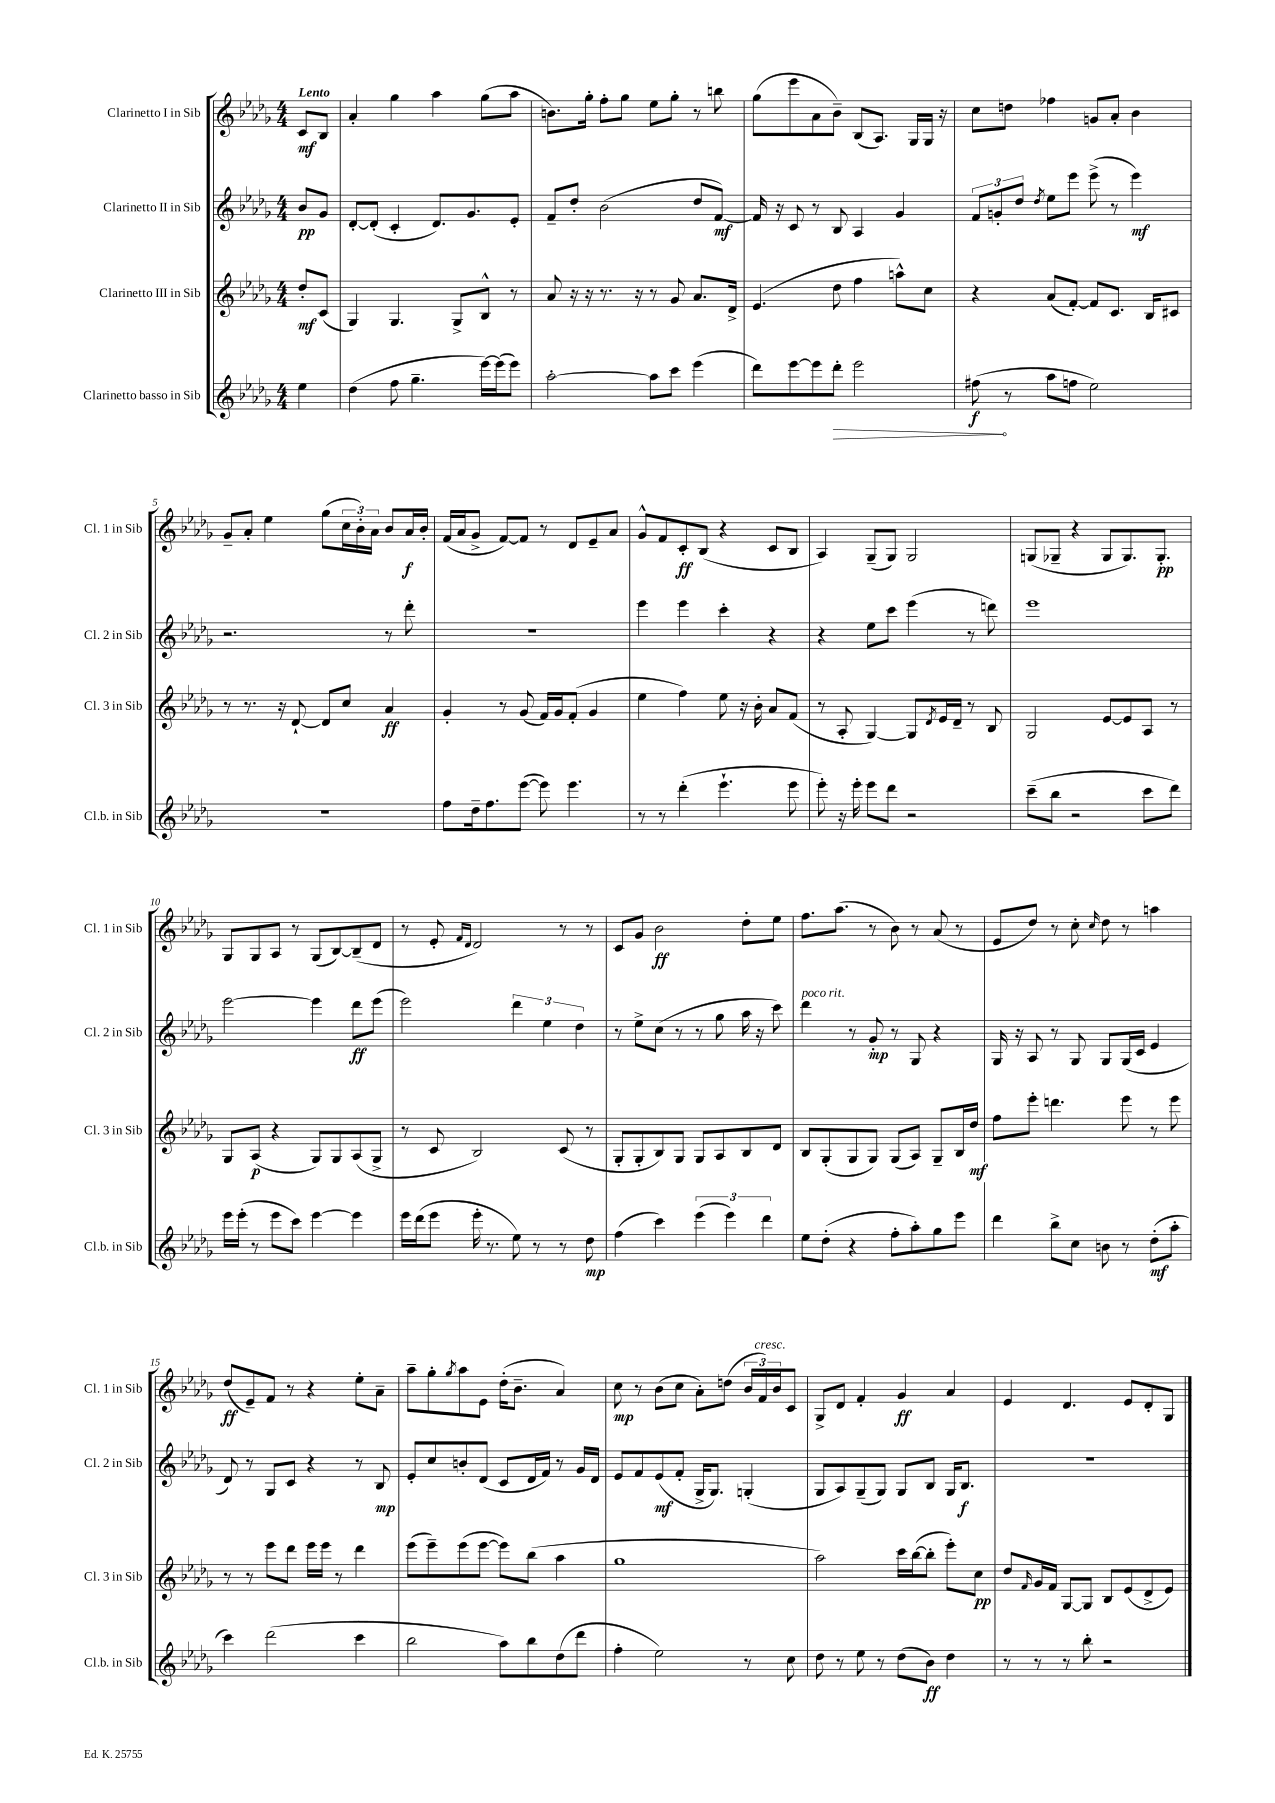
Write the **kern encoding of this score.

**kern	**kern	**kern	**kern
*staff4	*staff3	*staff2	*staff1
*clefG2	*clefG2	*clefG2	*clefG2
*k[b-e-a-d-g-]	*k[b-e-a-d-g-]	*k[b-e-a-d-g-]	*k[b-e-a-d-g-]
*M4/4	*M4/4	*M4/4	*M4/4
4ee-	8dd-'	8b-	8c
.	(8c	8g-	8B-
=	=	=	=
(4dd-	4G-)	[8d-'	4a-'
.	.	(8d-']	.
8ff	4.G-	4c'	4gg-
4.gg-~	.	.	.
.	.	8.d-)	4aa-
.	8G-^	.	.
.	.	8.g-	.
[16eee-)	8B-^^	.	(8gg-
(16eee-]	.	.	.
8eee-)	8r	8e-'	8aa-
=	=	=	=
[2aa-'	8a-	8f~	8.b)
.	16r	8dd-'	.
.	16r	.	16gg-'
.	8.r	(2b-	8ff'
.	.	.	8gg-
.	16r	.	.
8aa-]	8r	.	8ee-
8ccc	8g-	.	8gg-'
(4eee-	8.a-	8dd-	8r
.	.	[8f)	8bb
.	16d-^	.	.
=	=	=	=
8ddd-)	(4.e-	16f]	(8gg-
.	.	16r	.
[8eee-	.	8c	8eee-
8eee-]	.	8r	8a-
8ddd-'	8dd-	8B-	8b-~)
2eee-	4ff	4A-	(8B-
.	.	.	8.A-)
.	8aa^^)	4g-	.
.	.	.	16G-
.	8cc	.	16G-
.	.	.	16r
=	=	=	=
(8ff#	4r	12f	8cc
.	.	12g'	.
8r	.	.	8dd
.	.	12dd-	.
.	.	8qdd-	.
8aa-	(8a-	8ee-	4ff-
8ff	[8f')	8eee-	.
2ee-)	8f]	(8eee-^	8g
.	8.c	8r	8a-'
.	.	4eee-)	4b-
.	16B-	.	.
.	8c#	.	.
=	=	=	=
1r	8r	2.r	8g-~
.	8.r	.	8a-'
.	.	.	4ee-
.	16r	.	.
.	[8d-`	.	.
.	8d-]	.	(8gg-
.	8cc	.	24cc
.	.	.	24b-')
.	.	.	24a-
.	4a-	8r	8b-
.	.	8ddd-'	16a-
.	.	.	16b-'
=	=	=	=
8ff	4g-'	1r	(16f
.	.	.	16a-
16dd-~	.	.	8g-^
8.ff	.	.	.
.	8r	.	[8f)
([8eee-	(8g-	.	8f]
8eee-])	16f)	.	8r
.	16g-	.	.
4.eee-	(8f'	.	8d-
.	4g-	.	8e-~
.	.	.	8a-
=	=	=	=
8r	4ee-	4eee-	8g-^^
8r	.	.	8f
(4ddd-'	4ff)	4eee-	8c'
.	.	.	(8B-
4.eee-`	8ee-	4ccc'	4r
.	16r	.	.
.	16b-'	.	.
.	8a-	4r	8c
8eee-	(8f	.	8B-
=	=	=	=
8eee-')	8r	4r	4A-)
16r	8A-'	.	.
16eee-'	.	.	.
8eee-	[4G-)	8ee-	(8G-~
8ddd-	.	8ccc	8G-)
2r	8G-]	(4eee-	2G-
.	8qd-	.	.
.	16e-	.	.
.	16d-~	.	.
.	8r	8r	.
.	8B-	8ddd)	.
=	=	=	=
(8ccc~	2G-	1eee-	(8G
8bb-	.	.	8G-~
2r	.	.	4r
.	[8e-	.	8G-
.	8e-]	.	8.G-)
8ccc	8A-	.	.
.	.	.	8.G-'
8ddd-)	8r	.	.
=	=	=	=
16eee-	8G-	[2eee-	8G-
(16eee-'	.	.	.
8r	(8A-	.	8G-
8eee-	4r	.	8A-
8ccc)	.	.	8r
[4eee-	8G-)	4eee-]	(8G-
.	8G-	.	[8B-)
4eee-]	(8A-	8ddd-	(8B-~]
.	8G-^	(8eee-	8d-
=	=	=	=
16eee-	8r	2eee-)	8r
(16ddd-	.	.	.
8eee-	8c	.	8e-'
.	.	.	16qqf
.	.	.	16qqd-
16eee-'	2B-)	.	2d-)
8.r	.	.	.
8ee-)	.	6ddd-	.
8r	.	.	.
.	.	6ee-	.
8r	(8c	.	8r
.	.	6dd-	.
8dd-	8r	.	8r
=	=	=	=
(4ff	8G-'	8r	8c
.	8G-'	8ee-^	8g-
4ccc)	8B-)	(8cc	2b-
.	8G-	8r	.
(6eee-	8G-	8r	.
.	8A-	8gg-	.
6eee-)	.	.	.
.	8B-	16aa-	8dd-'
.	.	16r	.
6ddd-	.	.	.
.	8d-	8ccc)	8ee-
=	=	=	=
8ee-	8B-	4ddd-	8.ff
(8dd-'	(8G-'	.	.
.	.	.	(8.aa-
4r	8G-	8r	.
.	8G-)	8g-'	8r
8ff'	(8G-	8r	8b-)
8aa-')	8A-)	8G-	8r
8gg-	8G-~	4r	(8a-
8eee-	16B-	.	8r
.	16dd-	.	.
=	=	=	=
4ddd-	8ff	16G-	8e-
.	.	16r	.
.	8eee-'	8A-	8dd-)
8bb-^	4.ddd	8r	8r
8cc	.	8G-	8cc'
.	.	.	16qqcc
8b	.	8G-	8dd-
8r	8eee-	(16G-	8r
.	.	16c	.
(8dd-'	8r	4e-	4aa
8aa-'	8eee-	.	.
=	=	=	=
4ccc)	8r	8d-)	(8dd-
.	8r	8r	8e-~)
(2ddd-	8eee-	8G-	8f
.	8ddd-	8c	8r
.	16eee-	4r	4r
.	16eee-	.	.
.	8r	.	.
4ccc	4ddd-	8r	8ee-'
.	.	8B-	8a-~
=	=	=	=
2bb-	(8eee-	8e-'	8aa-~
.	8eee-~)	8cc	8gg-'
.	.	.	8qgg-
.	(8eee-	8b'	8aa-
.	[8eee-	(8d-	8e-
8aa-)	8eee-])	8c	(16dd-'
.	.	.	8.b-~
8bb-	(8bb-	16d-	.
.	.	16f)	.
(8dd-	4aa-	8r	4a-)
8ddd-	.	16g-	.
.	.	16d-	.
=	=	=	=
4ff'	1gg-	8e-	8cc
.	.	8f	8r
2ee-)	.	(8e-	(8b-
.	.	8f'	8cc
.	.	16G-^	8a-')
.	.	8.G-)	.
.	.	.	(8dd
8r	.	(4G'	24b-
.	.	.	24f)
.	.	.	24b-
8cc	.	.	8c
=	=	=	=
8dd-	2aa-)	8G-	8G-^
8r	.	8A-)	8d-
8ee-	.	(8G-~	4f'
8r	.	8G-)	.
(8dd-	16ccc	8G-	4g-
.	([16bb-	.	.
8b-)	8bb-']	8B-	.
4dd-	8eee-')	16G-	4a-
.	.	8.B-	.
.	8cc	.	.
=	=	=	=
8r	8dd-	1r	4e-
.	16qqf	.	.
8r	16g-	.	.
.	16f	.	.
8r	[8G-	.	4.d-
8bb-'	8G-]	.	.
2r	8B-	.	.
.	(8e-	.	8e-
.	8d-^	.	8d-'
.	8e-)	.	8G-
==	==	==	==
*-	*-	*-	*-
